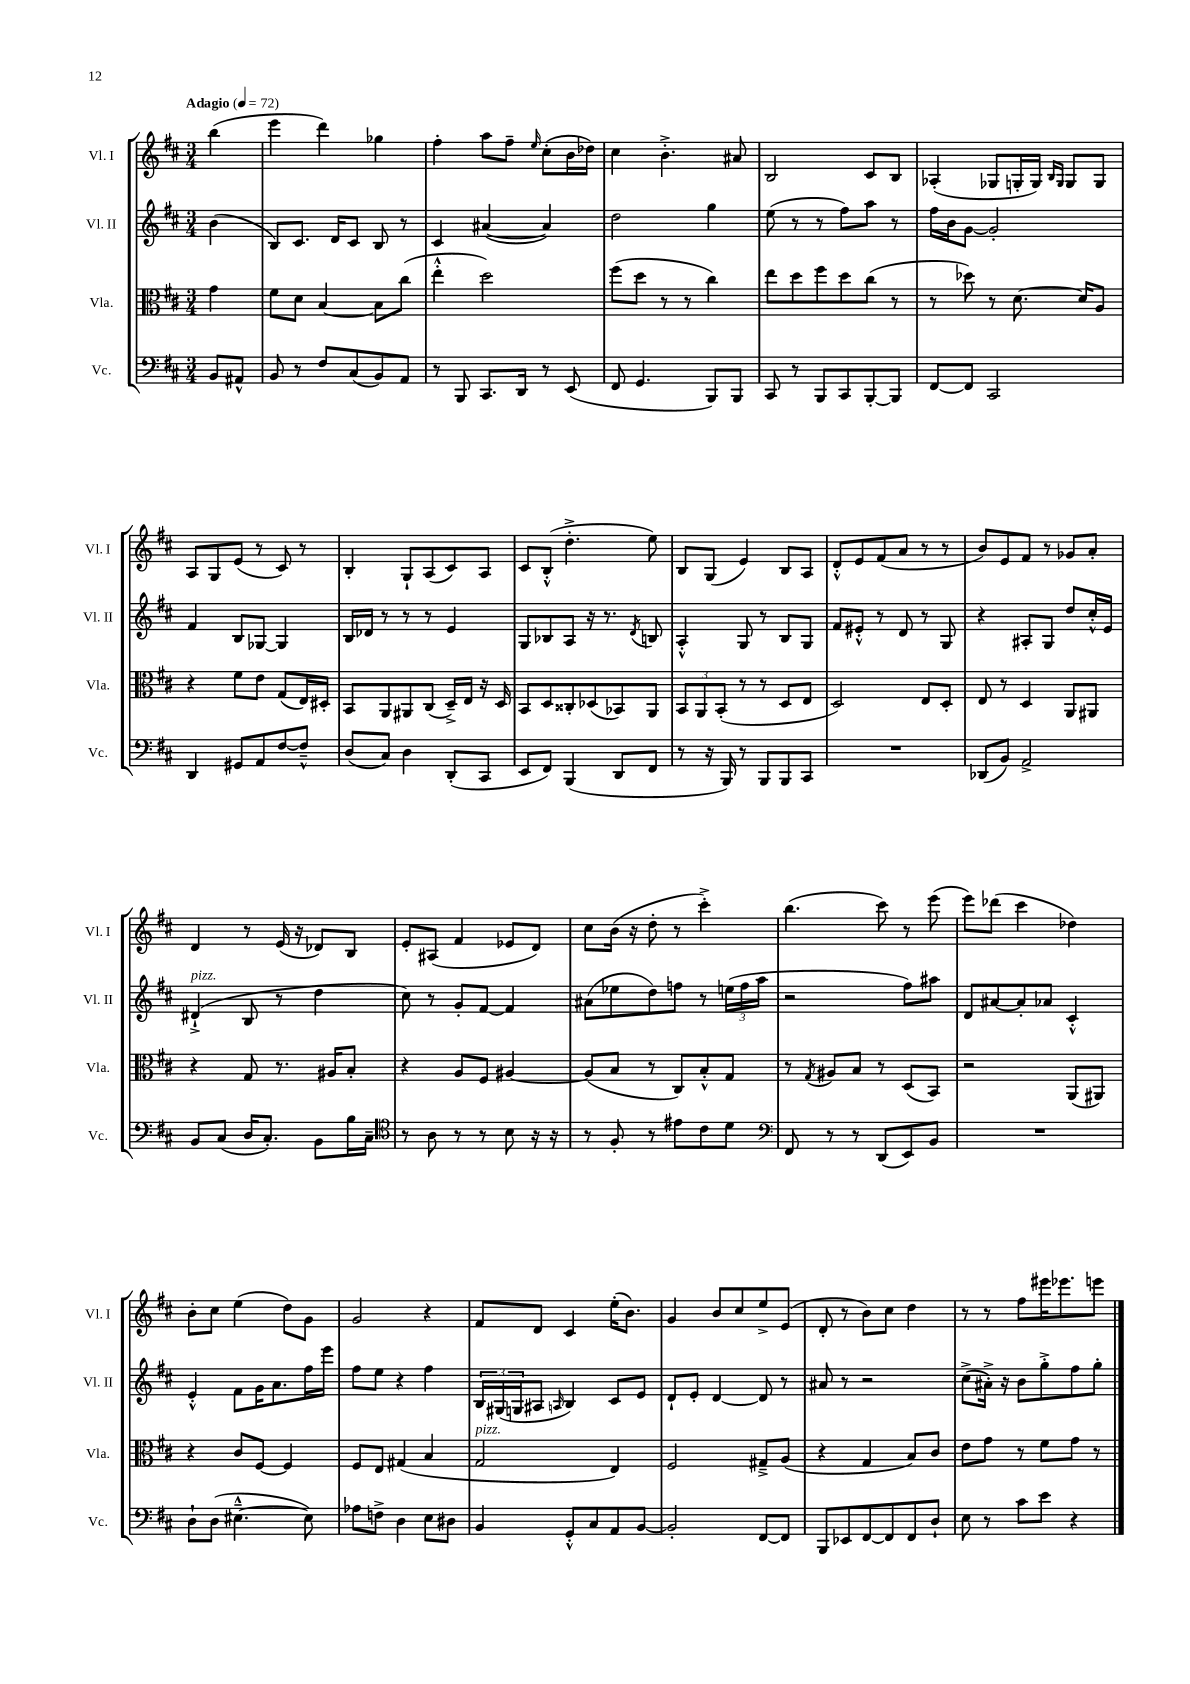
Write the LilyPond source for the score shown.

<<
\new StaffGroup <<
\new Staff = "s0" \with { instrumentName = "Vl. I" shortInstrumentName = "Vl. I" } {
    \clef treble \key d \major \numericTimeSignature \time 3/4 \partial 4 \tempo "Adagio" 4 = 72
    b''4( |
    e'''4 d'''4) ges''4 |
    fis''4-. a''8 fis''8-- \grace { e''16 } cis''8-.( b'16 des''16) |
    cis''4 b'4.-.-> ais'8 |
    b2 cis'8 b8 |
    aes4-.( ges8 g16-. g16) \grace { b16 g16 } g8 g8 |
    a8 g8 e'8( r8 cis'8) r8 |
    b4-. g8-! a8( cis'8) a8 |
    cis'8 b8-.-^( d''4.-.-> e''8) |
    b8 g8( e'4) b8 a8 |
    d'8-.-^ e'8 fis'8( a'8 r8 r8 |
    b'8) e'8 fis'8 r8 ges'8 a'8-. |
    d'4 r8 e'16( r16 des'8) b8 |
    e'8-. ais8( fis'4 ees'8 d'8) |
    cis''8 b'16( r16 d''8-. r8 cis'''4-.->) |
    b''4.( cis'''8) r8 e'''8( |
    e'''8) des'''8( cis'''4 des''4) |
    b'8-. cis''8 e''4( d''8) g'8 |
    g'2 r4 |
    fis'8 d'8 cis'4 e''16-.( b'8.) |
    g'4 b'8 cis''8 e''8-> e'8( |
    d'8-. r8 b'8) cis''8 d''4 |
    r8 r8 fis''8 eis'''16 ees'''8. e'''8 \bar "|." |
}
\new Staff = "s1" \with { instrumentName = "Vl. II" shortInstrumentName = "Vl. II" } {
    \clef treble \key d \major \numericTimeSignature \time 3/4 \partial 4
    b'4( |
    b8) cis'8. d'16 cis'8 b8 r8 |
    cis'4 ais'4~( ais'4) |
    d''2 g''4 |
    e''8( r8 r8 fis''8) a''8 r8 |
    fis''16 b'16 g'8~ g'2-. |
    fis'4 b8 ges8~ ges4 |
    b16 des'16 r8 r8 r8 e'4 |
    g8 bes8 a8 r16 r8. \acciaccatura { d'8 } b8 |
    a4-.-^ g8 r8 b8 g8 |
    fis'8 eis'8-.-^ r8 d'8 r8 g8 |
    r4 ais8-. g8 d''8 cis''16-.-^ e'16 |
    dis'4-!->^\markup { \italic "pizz." }( b8 r8 d''4 |
    cis''8) r8 g'8-. fis'8~ fis'4 |
    ais'8( ees''8 d''8) f''8 r8 \tuplet 3/2 { e''16( f''16 a''16 } |
    r2 fis''8) ais''8 |
    d'8 ais'8~ ais'8-. aes'8 cis'4-.-^ |
    e'4-.-^ fis'8 g'16 a'8. fis''16 e'''16 |
    fis''8 e''8 r4 fis''4 |
    \tuplet 3/2 { b16 gis16( g16 } ais8 \grace { a16 } b4) cis'8 e'8 |
    d'8-! e'8-. d'4~ d'8 r8 |
    ais'8 r8 r2 |
    cis''8->( ais'16-.->) r16 b'8 g''8-.-> fis''8 g''8-. \bar "|." |
}
\new Staff = "s2" \with { instrumentName = "Vla." shortInstrumentName = "Vla." } {
    \clef alto \key d \major \numericTimeSignature \time 3/4 \partial 4
    g'4 |
    fis'8 d'8 b4~ b8 cis''8( |
    e''4-.-^ d''2) |
    fis''8( d''8 r8 r8 cis''4) |
    e''8 d''8 fis''8 d''8 cis''8( r8 |
    r8 des''8) r8 d'8.~ d'16 a8 |
    r4 fis'8 e'8 g8( e16) dis16-. |
    b,8 a,8 ais,8 cis8( d16--->) e16 r16 d16 |
    b,8 d8 cisis8-. des8( bes,8) a,8 |
    \tuplet 3/2 { b,8 a,8 b,8-.( } r8 r8 d8 e8 |
    d2) e8 d8-. |
    e8 r8 d4 a,8 ais,8 |
    r4 g8 r8. ais16 b8-. |
    r4 a8 fis8 ais4~ |
    ais8( b8 r8 cis8) b8-.-^ g8 |
    r8 \acciaccatura { g8 } ais8 b8 r8 d8( b,8) |
    r2 a,8( ais,8) |
    r4 cis'8 fis8~ fis4 |
    fis8 e8 gis4( b4 |
    g2^\markup { \italic "pizz." } e4) |
    fis2 gis8---> a8( |
    r4 g4 b8) cis'8 |
    e'8 g'8 r8 fis'8 g'8 r8 \bar "|." |
}
\new Staff = "s3" \with { instrumentName = "Vc." shortInstrumentName = "Vc." } {
    \clef bass \key d \major \numericTimeSignature \time 3/4 \partial 4
    b,8 ais,8-^ |
    b,8 r8 fis8 cis8( b,8) a,8 |
    r8 b,,8 cis,8. d,16 r8 e,8( |
    fis,8 g,4. b,,8) b,,8 |
    cis,8 r8 b,,8 cis,8 b,,8~-. b,,8 |
    fis,8~ fis,8 cis,2 |
    d,4 gis,8 a,8 fis8~ fis8---^ |
    d8( cis8) d4 d,8-.( cis,8 |
    e,8 fis,8) b,,4( d,8 fis,8 |
    r8 r16 b,,16) r8 b,,8 b,,8 cis,8 |
    R2. |
    des,8( b,8) a,2-> |
    b,8 cis8( d16 cis8.-.) b,8 b16 cis16-- |
    \clef tenor r8 a8 r8 r8 b8 r16 r16 |
    r8 fis8-. r8 eis'8 cis'8 d'8 |
    \clef bass fis,8 r8 r8 d,8( e,8) b,8 |
    R2. |
    d8-! d8( eis4.~---^ eis8) |
    aes8 f8-> d4 e8 dis8 |
    b,4 g,8-.-^ cis8 a,8 b,8~ |
    b,2-. fis,8~ fis,8 |
    b,,8 ees,8 fis,8~ fis,8 fis,8 d8-! |
    e8 r8 cis'8 e'8 r4 \bar "|." |
}
>>
>>
\layout { \context { \Score \remove "Bar_number_engraver" } }
